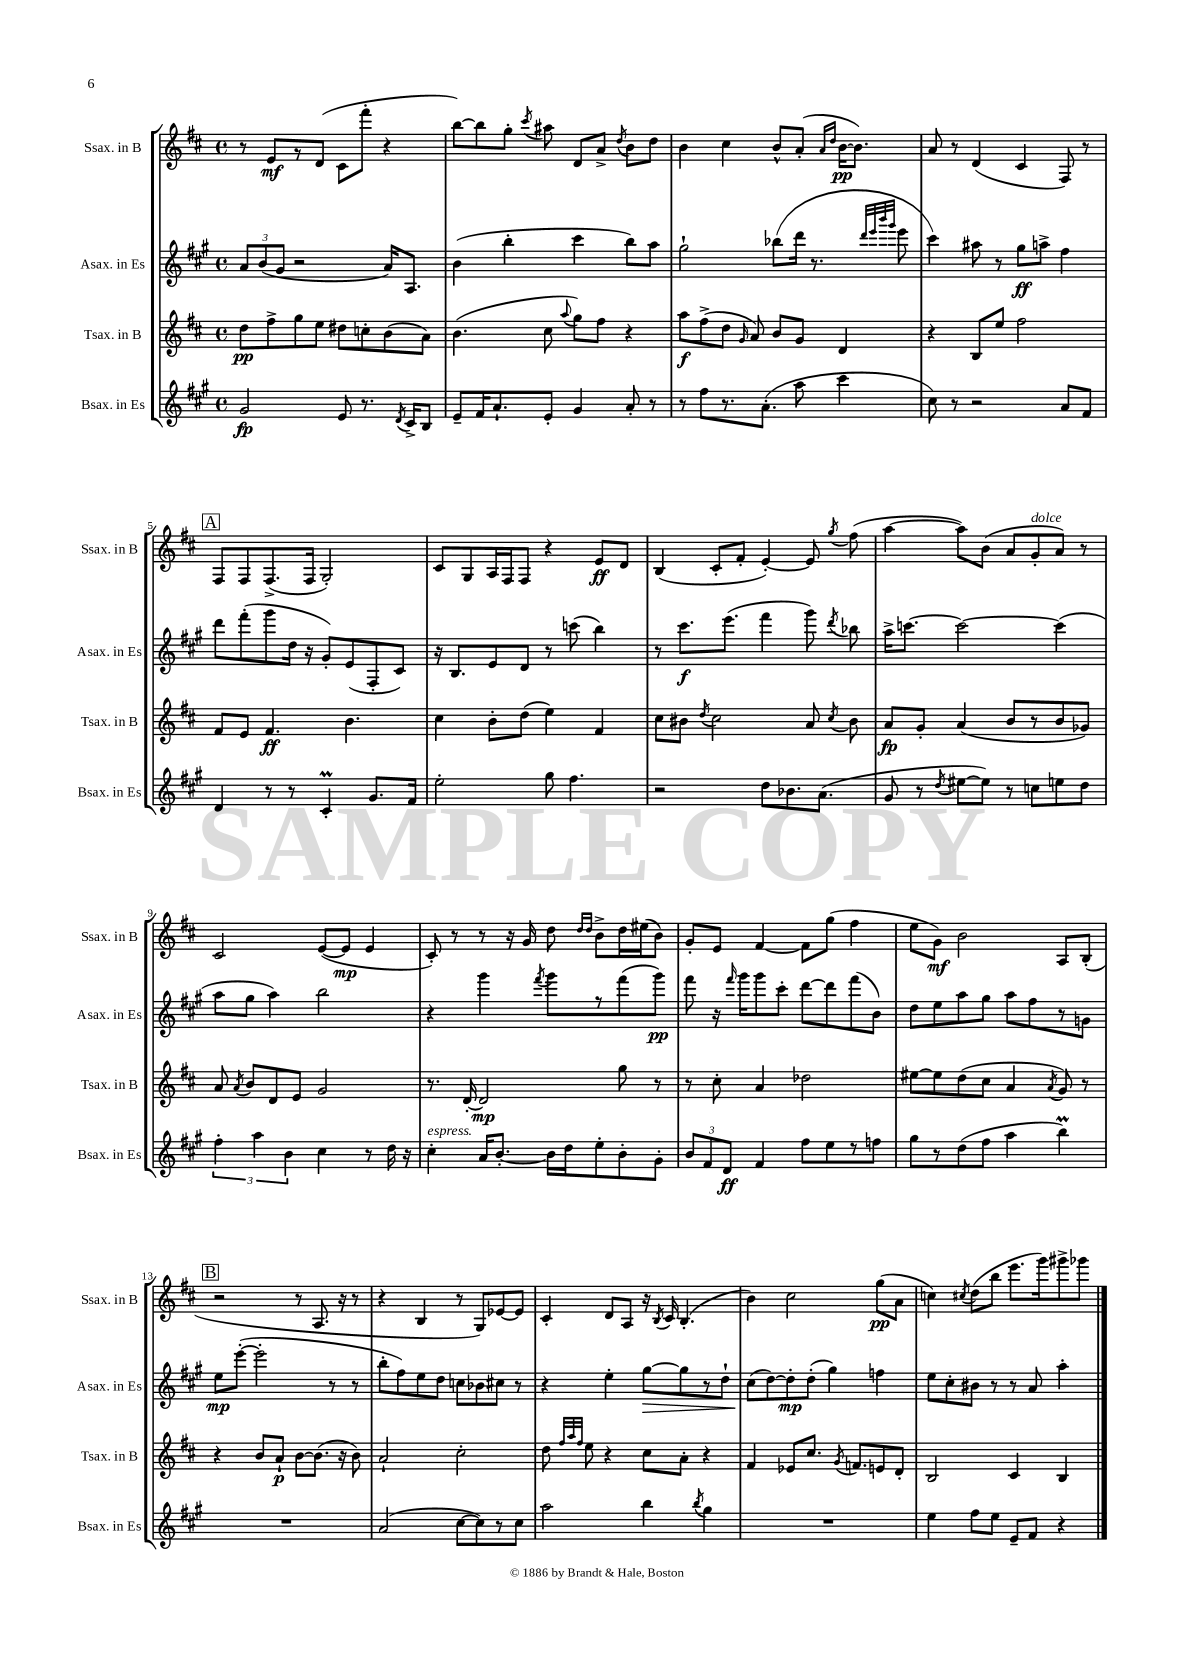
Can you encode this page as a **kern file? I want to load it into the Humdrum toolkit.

**kern	**dynam	**kern	**dynam	**kern	**dynam	**kern	**dynam
*part4	*part4	*part3	*part3	*part2	*part2	*part1	*part1
*staff4	*staff4	*staff3	*staff3	*staff2	*staff2	*staff1	*staff1
*I"Bsax. in Es	*	*I"Tsax. in B	*	*I"Asax. in Es	*	*I"Ssax. in B	*
*I'Bsax. in Es	*	*I'Tsax. in B	*	*I'Asax. in Es	*	*I'Ssax. in B	*
*clefG2	*	*clefG2	*	*clefG2	*	*clefG2	*
*k[f#c#g#]	*	*k[f#c#]	*	*k[f#c#g#]	*	*k[f#c#]	*
*M4/4	*	*M4/4	*	*M4/4	*	*M4/4	*
*met(c)	*	*met(c)	*	*met(c)	*	*met(c)	*
=1	=1	=1	=1	=1	=1	=1	=1
2g#/	fp	8dd\L	pp	12a/L	.	8r	.
.	.	.	.	(12b/	.	.	.
.	.	8ff#^\	.	.	.	8e/L	mf
.	.	.	.	12g#/J	.	.	.
.	.	8gg\	.	2r	.	8r	.
.	.	8ee\J	.	.	.	(8d/J	.
8e/	.	8dd#X\L	.	.	.	8c#\L	.
8.r	.	8ccn'\	.	.	.	8fff#'\J	.
.	.	(8b\	.	16a/KL)	.	4r	.
8qd/	.	.	.	.	.	.	.
16c#^/KL	.	.	.	8.A/J	.	.	.
8B/J	.	8a\J)	.	.	.	.	.
=2	=2	=2	=2	=2	=2	=2	=2
8e~/L	.	(4.b\	.	(4b\	.	[8bb\L)	.
16f#/K	.	.	.	.	.	8bb\]	.
8.a`/	.	.	.	.	.	.	.
.	.	.	.	4bb'\	.	8gg'\J	.
.	.	.	.	.	.	8qccc#/	.
8e'/J	.	8cc#\	.	.	.	8aa#X\	.
.	.	8qqaa/	.	.	.	.	.
4g#/	.	8gg\L)	.	4ccc#\	.	8d/L	.
.	.	8ff#\J	.	.	.	8a^/J	.
.	.	.	.	.	.	8qdd/	.
8a'/	.	4r	.	8bb\L)	.	8b\L	.
8r	.	.	.	8aa\J	.	8dd\J	.
=3	=3	=3	=3	=3	=3	=3	=3
8r	.	8aa\L	f	2gg#`\	.	4b\	.
8ff#\L	.	(8ff#^\	.	.	.	.	.
8.r	.	8dd\J	.	.	.	4cc#\	.
.	.	16qqg/	.	.	.	.	.
.	.	8a/)	.	.	.	.	.
(8.a'\J	.	.	.	.	.	.	.
.	.	8b/L	.	(8bb-X\L	.	8b^^/L	.
8aa\	.	8g/J	.	16ddd\Jk	.	(8a'/J	.
.	.	.	.	8.r	.	.	.
.	.	.	.	.	.	16qqa/LL	.
.	.	.	.	.	.	16qqdd/JJ	.
4ccc#\	.	4d/	.	.	.	[16b\KL	pp
.	.	.	.	.	.	8.b\J])	.
.	.	.	.	32qqddd/LLL	.	.	.
.	.	.	.	32qqeee/	.	.	.
.	.	.	.	32qqbbb/	.	.	.
.	.	.	.	32qqggg#/JJJ	.	.	.
.	.	.	.	8eee\	.	.	.
=4	=4	=4	=4	=4	=4	=4	=4
8cc#\)	.	4r	.	4ccc#\)	.	8a/	.
8r	.	.	.	.	.	8r	.
2r	.	8B/L	.	8aa#X\	.	(4d/	.
.	.	8ee/J	.	8r	.	.	.
.	.	2ff#\	.	8gg#\L	ff	4c#/	.
.	.	.	.	8aan^\J	.	.	.
8a/L	.	.	.	4ff#\	.	8F#/)	.
8f#/J	.	.	.	.	.	8r	.
!!LO:LB:g=z
!!LO:REH:place=s1:t=A
=5	=5	=5	=5	=5	=5	=5	=5
4d/	.	8f#/L	.	8ddd\L	.	8F#/L	.
.	.	8e/J	.	(8fff#'\	.	8F#/	.
8r	.	4.f#/	ff	8ggg#\	.	(8.F#^/	.
8r	.	.	.	16dd\Jk	.	.	.
.	.	.	.	16r	.	16F#/Jk	.
4c#m'/	.	.	.	8g#'/L)	.	2G'/)	.
.	.	4.b\	.	(8e/	.	.	.
8.g#/L	.	.	.	8F#'/	.	.	.
.	.	.	.	8c#/J)	.	.	.
16f#/Jk	.	.	.	.	.	.	.
=6	=6	=6	=6	=6	=6	=6	=6
2ee'\	.	4cc#\	.	16r	.	8c#/L	.
.	.	.	.	8.B/L	.	.	.
.	.	.	.	.	.	8G/	.
.	.	8b'\L	.	8e/	.	16A/L	.
.	.	.	.	.	.	16F#/J	.
.	.	(8dd\J	.	8d/J	.	8F#/J	.
8gg#\	.	4ee\)	.	8r	.	4r	.
4.ff#\	.	.	.	(8cccn\	.	.	.
.	.	4f#/	.	4bb\)	.	8e/L	ff
.	.	.	.	.	.	8d/J	.
=7	=7	=7	=7	=7	=7	=7	=7
2r	.	8cc#\L	.	8r	.	(4B/	.
.	.	8b#X\J	.	8.ccc#\L	f	.	.
.	.	8qdd/	.	.	.	.	.
.	.	2cc#\	.	.	.	8c#'/L	.
.	.	.	.	(8.eee\J	.	.	.
.	.	.	.	.	.	8f#'/J	.
8dd\L	.	.	.	4fff#\	.	[4e'/)	.
8.b-X\	.	.	.	.	.	.	.
.	.	8a/	.	8ggg#\)	.	8e/]	.
(8.a\J	.	.	.	.	.	.	.
.	.	8qcc#/	.	8qddd/	.	8qgg/	.
.	.	8b#\	.	8bb-X\	.	(8ff#\	.
=8	=8	=8	=8	=8	=8	=8	=8
8g#/	.	8a/L	fp	16aa^\KL	.	[4aa\	.
.	.	.	.	[8.cccn\J	.	.	.
8r	.	8g'/J	.	.	.	.	.
8qdd/	.	.	.	.	.	.	.
[8ee#X\L	.	(4a/	.	2ccc\_	.	8aa\L])	.
8ee#\J])	.	.	.	.	.	(8b\J	.
8r	.	8b/L	.	.	.	8a/L	.
!	!	!	!	!	!	!LO:TX:a:i:t=dolce	!
8ccn\L	.	8r	.	.	.	8g'/	.
8een\	.	8b/	.	(4ccc\]	.	8a/J)	.
8dd\J	.	8g-X/J)	.	.	.	8r	.
!!LO:LB:g=z
=9	=9	=9	=9	=9	=9	=9	=9
6ff#'\	.	8a/	.	8aa\L	.	2c#/	.
.	.	8qa/	.	.	.	.	.
.	.	8b/L	.	8gg#\J	.	.	.
6aa\	.	.	.	.	.	.	.
.	.	8d/	.	4aa\)	.	.	.
6b\	.	.	.	.	.	.	.
.	.	8e/J	.	.	.	.	.
4cc#\	.	2g/	.	2bb\	.	([8e/L	.
.	.	.	.	.	.	8e/J]	mp
8r	.	.	.	.	.	4e/	.
16dd\	.	.	.	.	.	.	.
16r	.	.	.	.	.	.	.
=10	=10	=10	=10	=10	=10	=10	=10
!LO:TX:a:i:t=espress.	!	!	!	!	!	!	!
4cc#'\	.	8.r	.	4r	.	8c#'/)	.
.	.	.	.	.	.	8r	.
.	.	[16d'/	.	.	.	.	.
16a/KL	.	2d/]	mp	4ggg#\	.	8r	.
[8.b'/J	.	.	.	.	.	.	.
.	.	.	.	.	.	16r	.
.	.	.	.	.	.	16g/	.
.	.	.	.	8qfff#/	.	.	.
16b\LL]	.	.	.	8ggg#\L	.	8dd\	.
16dd\J	.	.	.	.	.	.	.
.	.	.	.	.	.	16qqdd/LL	.
.	.	.	.	.	.	16qqdd/JJ	.
8ee'\	.	.	.	8r	.	8b^\L	.
8b'\	.	8gg\	.	(8fff#\	.	16dd\L	.
.	.	.	.	.	.	(16ee#X\J	.
8g#'\J	.	8r	.	8ggg#\J)	pp	8b\J)	.
=11	=11	=11	=11	=11	=11	=11	=11
12b/L	.	8r	.	8fff#\	.	8g'/L	.
12f#/	.	.	.	.	.	.	.
.	.	8cc#'\	.	16r	.	8e/J	.
12d/J	ff	.	.	.	.	.	.
.	.	.	.	16qqfff#/	.	.	.
.	.	.	.	16ggg#\KL	.	.	.
4f#/	.	4a/	.	8ggg#\	.	[4f#/	.
.	.	.	.	8ccc#'\J	.	.	.
8ff#\L	.	2dd-X\	.	[8ddd\L	.	8f#\L]	.
8ee\	.	.	.	8ddd\]	.	(8gg\J	.
8r	.	.	.	(8fff#\	.	4ff#\	.
8ffn\J	.	.	.	8b\J)	.	.	.
=12	=12	=12	=12	=12	=12	=12	=12
8gg#\L	.	[8ee#X\L	.	8dd\L	.	8ee\L	.
8r	.	8ee#\]	.	8ee\	.	8g\J)	mf
(8dd\	.	(8dd\	.	8aa\	.	2b\	.
8ff#\J	.	8cc#\J	.	8gg#\J	.	.	.
4aa\	.	4a/	.	8aa\L	.	.	.
.	.	.	.	8ff#\	.	.	.
.	.	8qa/	.	.	.	.	.
4bbM\)	.	8g/)	.	8r	.	8A/L	.
.	.	8r	.	8gn\J	.	(8B'/J	.
!!LO:LB:g=z
!!LO:REH:place=s1:t=B
=13	=13	=13	=13	=13	=13	=13	=13
1r	.	4r	.	8ee\L	mp	2r	.
.	.	.	.	([8eee'\J	.	.	.
.	.	8b/L	.	2eee'\]	.	.	.
.	.	8a`/J	p	.	.	.	.
.	.	[8b\L	.	.	.	8r	.
.	.	(8.b\J]	.	.	.	8.A/	.
.	.	.	.	8r	.	.	.
.	.	16r	.	.	.	16r	.
.	.	8b\)	.	8r	.	8r	.
=14	=14	=14	=14	=14	=14	=14	=14
(2a/	.	2a`/	.	8bb'\L	.	4r	.
.	.	.	.	8ff#\)	.	.	.
.	.	.	.	8ee\	.	4B/	.
.	.	.	.	8dd\J	.	.	.
[8cc#\L	.	2cc#'\	.	8ccn\L	.	8r	.
8cc#\])	.	.	.	8b-X\	.	8G/L)	.
8r	.	.	.	8cc#X\J	.	[8e-X/	.
8cc#\J	.	.	.	8r	.	8e-/J]	.
=15	=15	=15	=15	=15	=15	=15	=15
2aa\	.	8dd\	.	4r	.	4c#'/	.
.	.	32qqff#/LLL	.	.	.	.	.
.	.	32qqaa/	.	.	.	.	.
.	.	32qqff#/JJJ	.	.	.	.	.
.	.	8ee\	.	.	.	.	.
.	.	4r	.	4ee'\	.	8d/L	.
.	.	.	.	.	.	8A/J	.
!	!	!	!	!	!LO:HP:b	!	!
4bb\	.	8cc#\L	.	[8gg#\L	>	16r	.
.	.	.	.	.	.	8qB/	.
.	.	.	.	.	.	16c#/	.
.	.	8a'\J	.	8gg#\]	.	(4.B'/	.
8qbb/	.	.	.	.	.	.	.
4gg#\	.	4r	.	8r	.	.	.
.	.	.	.	8dd`\J	.	.	.
=16	=16	=16	=16	=16	=16	=16	=16
1r	.	4f#/	.	(8cc#\L	.	4b\)	.
.	.	.	.	[8dd\)	]	.	.
.	.	8e-X/L	.	8dd'\]	mp	2cc#\	.
.	.	8.cc#/J	.	(8dd'\J	.	.	.
.	.	.	.	4gg#\)	.	.	.
.	.	8qg/	.	.	.	.	.
.	.	8.fn/L	.	.	.	.	.
.	.	8en/	.	4ffn\	.	(8gg\L	pp
.	.	8d'/J	.	.	.	8a\J	.
=17	=17	=17	=17	=17	=17	=17	=17
4ee\	.	2B/	.	8ee\L	.	4ccn\)	.
.	.	.	.	8cc#'\	.	.	.
.	.	.	.	.	.	8qcc#X/	.
8ff#\L	.	.	.	8b#X\J	.	(8dd\L	.
8ee\J	.	.	.	8r	.	8bb\J	.
8e~/L	.	4c#/	.	8r	.	8.eee\L	.
8f#/J	.	.	.	8a/	.	.	.
.	.	.	.	.	.	16ggg\k)	.
4r	.	4B/	.	4aa'\	.	8ggg#X^\	.
.	.	.	.	.	.	8ggg-X\J	.
==	==	==	==	==	==	==	==
*-	*-	*-	*-	*-	*-	*-	*-
